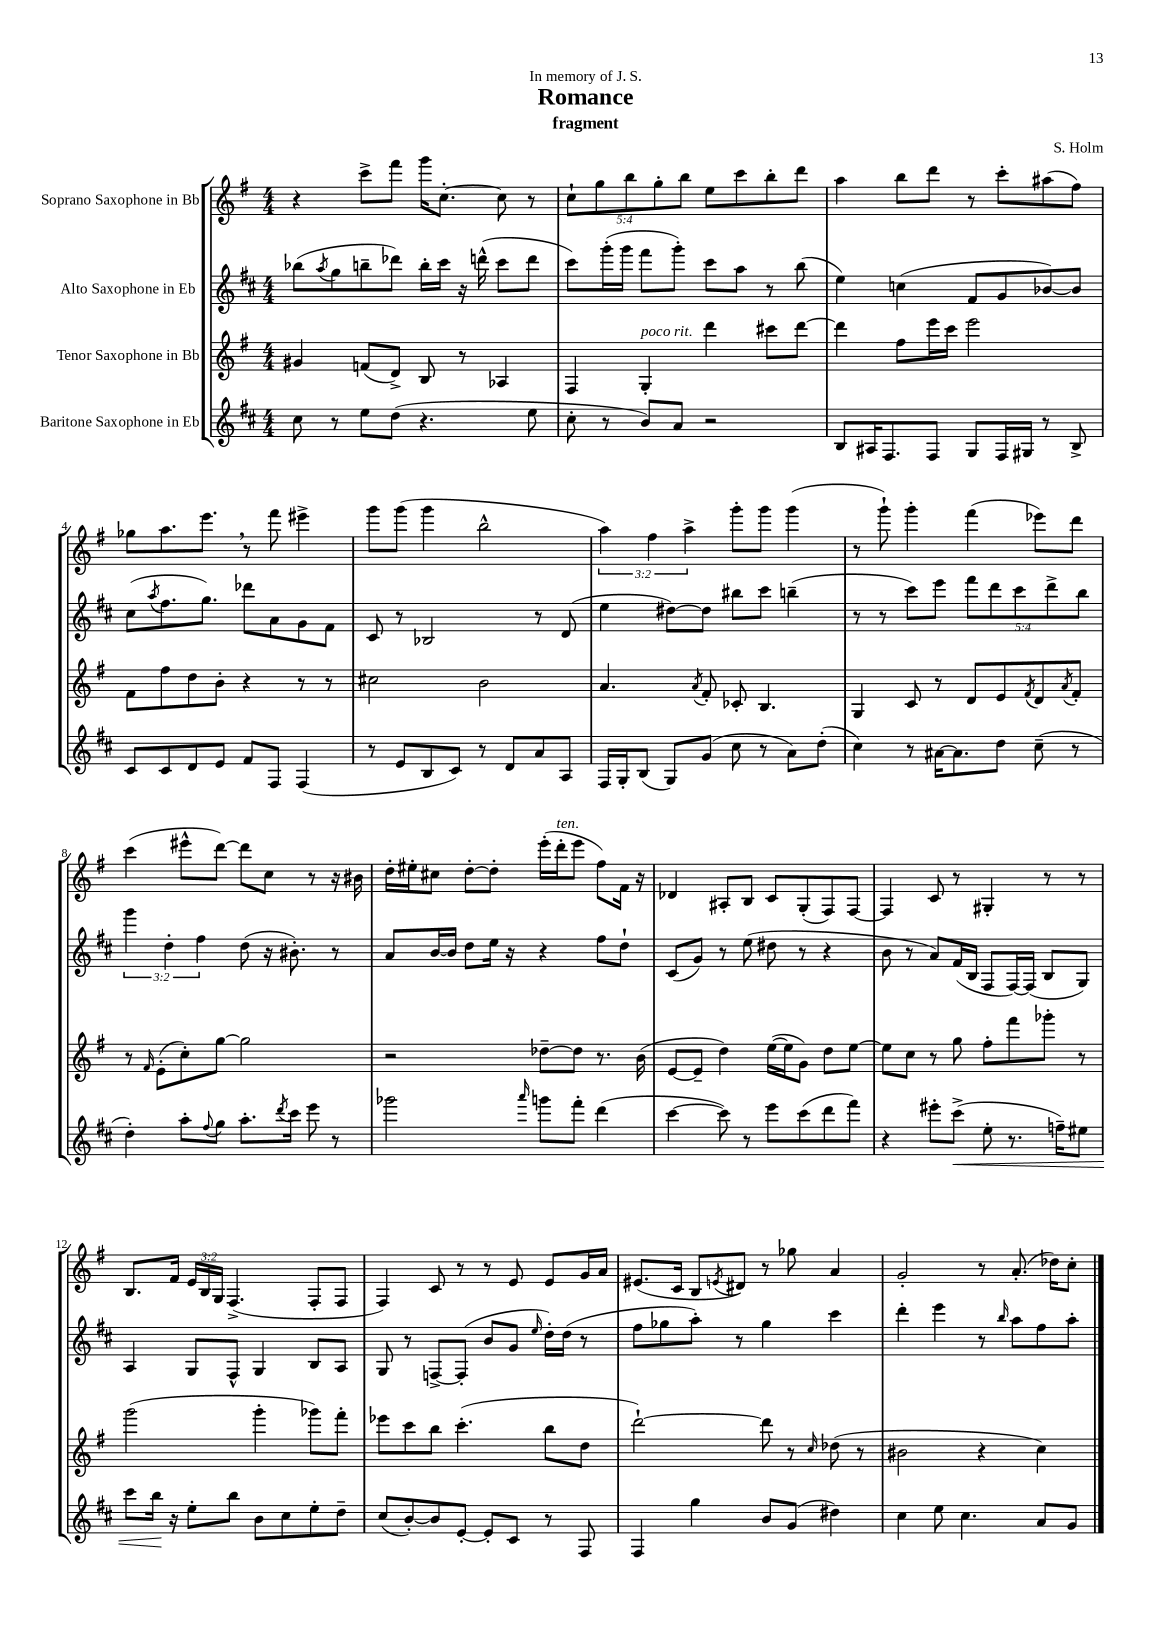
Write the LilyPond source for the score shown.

\header { title = "Romance" composer = "S. Holm" subtitle = "fragment" dedication = "In memory of J. S." }
<<
\new StaffGroup <<
\new Staff = "s0" \with { instrumentName = "Soprano Saxophone in Bb" } {
    \clef treble \key g \major \numericTimeSignature \time 4/4 \override Staff.TupletNumber.text = #tuplet-number::calc-fraction-text
    r4 c'''8-> fis'''8 g'''16 c''8.~-. c''8 r8 |
    \tuplet 5/4 { c''8-! g''8 b''8 g''8-. b''8 } e''8 c'''8 b''8-. d'''8 |
    a''4 b''8 d'''8 r8 c'''8-. ais''8( fis''8) |
    ges''8 a''8. e'''8. \breathe r8 fis'''8 eis'''4-> |
    g'''8 g'''8( g'''4 b''2-^ |
    \tuplet 3/2 { a''4) fis''4 a''4-> } g'''8-. g'''8 g'''4( |
    r8 g'''8-!) g'''4-. fis'''4( ees'''8) d'''8 |
    c'''4( eis'''8-^ d'''8~) d'''8 c''8 r8 r16 bis'16 |
    d''16-. eis''16-. cis''8 d''8~-. d''8-. e'''16-.( d'''16-.^\markup { \italic "ten." } e'''8 fis''8) fis'16 r16 |
    des'4 ais8-. b8 c'8 g8-.( fis8) fis8~ |
    fis4 c'8 r8 gis4-. r8 r8 |
    b8. fis'16 \tuplet 3/2 { e'16 b16 g16 } fis4.->( fis8-. fis8 |
    fis4) c'8 r8 r8 e'8 e'8 g'16 a'16 |
    eis'8.( c'16 b8 \acciaccatura { e'8 } dis'8) r8 ges''8 a'4 |
    g'2-. r8 a'8.-.( des''16) c''8-. \bar "|." |
}
\new Staff = "s1" \with { instrumentName = "Alto Saxophone in Eb" } {
    \clef treble \key d \major \numericTimeSignature \time 4/4 \override Staff.TupletNumber.text = #tuplet-number::calc-fraction-text
    bes''8( \acciaccatura { a''8 } g''8 b''8-- des'''8) b''16-. cis'''16 r16 d'''16-^( cis'''8 d'''8 |
    cis'''8) g'''16-.( g'''16 fis'''8 g'''8-.) cis'''8 a''8 r8 b''8( |
    e''4) c''4( fis'8 g'8 bes'8~) bes'8 |
    cis''8( \acciaccatura { a''8 } fis''8. g''8.) des'''8 a'8 g'8 fis'8 |
    cis'8 r8 bes2 r8 d'8( |
    e''4 dis''8~) dis''8 bis''8 cis'''8 b''4--( |
    r8 r8 cis'''8) e'''8 \tuplet 5/4 { fis'''8 d'''8 cis'''8 d'''8-> b''8 } |
    \tuplet 3/2 { g'''4 d''4-. fis''4 } d''8( r16 bis'8.-.) r8 |
    a'8 b'16~ b'16 d''8 e''16 r16 r4 fis''8 d''8-! |
    cis'8( g'8) r8 e''8( dis''8 r8 r4 |
    b'8 r8 a'8) fis'16( b16 fis8 fis16~) fis16( b8 g8) |
    a4 g8 fis8-^ g4 b8 a8 |
    g8 r8 f8~-> f8-.( b'8 g'8 \grace { e''16 } d''16-.) d''16( r8 |
    fis''8 ges''8 a''8-.) r8 ges''4 cis'''4 |
    d'''4-. e'''4 r8 \grace { b''16 } a''8 fis''8 a''8-. \bar "|." |
}
\new Staff = "s2" \with { instrumentName = "Tenor Saxophone in Bb" } {
    \clef treble \key g \major \numericTimeSignature \time 4/4
    gis'4 f'8( d'8->) b8 r8 aes4 |
    fis4 g4-.^\markup { \italic "poco rit." } d'''4 cis'''8 d'''8~ |
    d'''4 fis''8 e'''16 c'''16 e'''2 |
    fis'8 fis''8 d''8 b'8-. r4 r8 r8 |
    cis''2 b'2 |
    a'4. \acciaccatura { a'8 } fis'8-. ces'8-. b4. |
    g4 c'8 r8 d'8 e'8 \acciaccatura { fis'8 } d'8 \acciaccatura { a'8 } fis'8-. |
    r8 \grace { fis'16 } e'8-.( c''8-.) g''8~ g''2 |
    r2 des''8~-- des''8 r8. b'16( |
    e'8~ e'8-- d''4) e''16~( e''16 g'8) d''8 e''8~ |
    e''8 c''8 r8 g''8 fis''8-. fis'''8 ges'''8-. r8 |
    g'''2( g'''4-. ges'''8) fis'''8-. |
    ees'''8 c'''8 b''8 c'''4.-.( b''8 d''8 |
    d'''2~-!) d'''8 r8 \grace { c''16 } des''8( r8 |
    bis'2 r4 c''4) \bar "|." |
}
\new Staff = "s3" \with { instrumentName = "Baritone Saxophone in Eb" } {
    \clef treble \key d \major \numericTimeSignature \time 4/4
    cis''8 r8 e''8 d''8( r4. e''8 |
    cis''8-. r8 b'8) a'8 r2 |
    b8 ais16 fis8. fis8 g8 fis16 gis16 r8 b8-> |
    cis'8 cis'8 d'8 e'8 fis'8 fis8 fis4( |
    r8 e'8 b8 cis'8) r8 d'8 a'8 a8 |
    fis16 g16-. b8( g8) g'8( cis''8 r8 a'8) d''8-.( |
    cis''4) r8 ais'16~ ais'8. d''8 cis''8--( r8 |
    d''4-.) a''8-. \appoggiatura { fis''8 } g''8 a''8.-. \acciaccatura { d'''8 } cis'''16 e'''8 r8 |
    ges'''2 \grace { a'''16 } g'''8 fis'''8-. d'''4( |
    cis'''4~ cis'''8) r8 e'''8 cis'''8( d'''8 fis'''8) |
    r4 eis'''8-. cis'''8->\<( e''8-. r8. f''16--) eis''8 |
    cis'''8 b''16\! r16 e''8-. b''8 b'8 cis''8 e''8-. d''8-- |
    cis''8( b'8~-.) b'8 e'8~-. e'8-. cis'8 r8 fis8 |
    fis4 g''4 b'8 g'8( dis''4) |
    cis''4 e''8 cis''4. a'8 g'8 \bar "|." |
}
>>
>>
